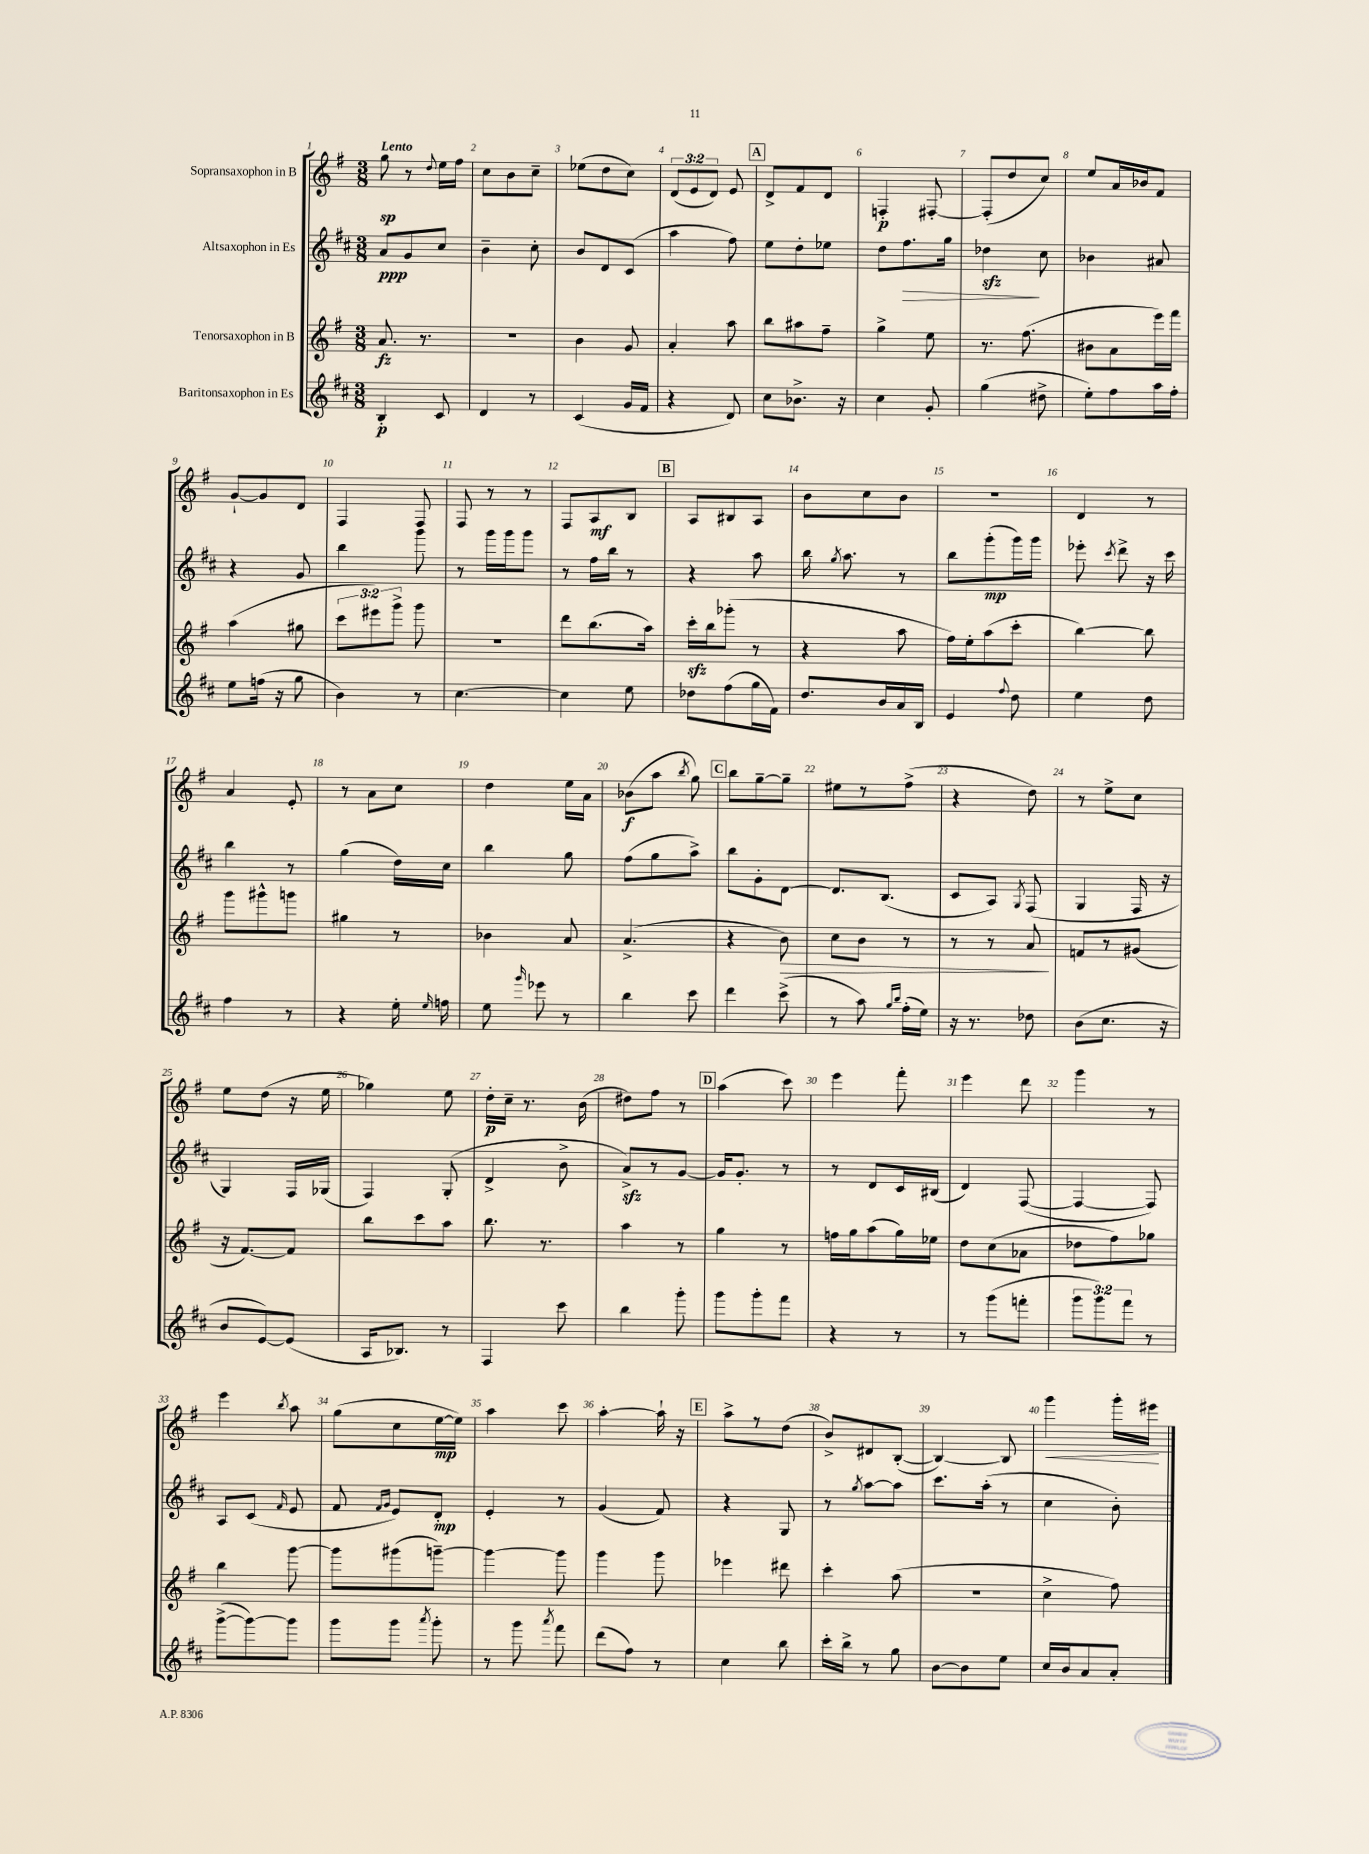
<<
\new StaffGroup <<
\new Staff = "s0" \with { instrumentName = "Sopransaxophon in B" } {
    \clef treble \key g \major \numericTimeSignature \time 3/8 \override Staff.TupletNumber.text = #tuplet-number::calc-fraction-text \tempo "Lento"
    \autoBeamOff g''8\sp r8 \appoggiatura { d''8 } e''16[ fis''16] |
    c''8[ b'8 c''8]-- |
    ees''8[( d''8 c''8]) |
    \tuplet 3/2 { d'8[( e'8 d'8]) } e'8 |
    \mark \markup { \box "A" } d'8[-> fis'8 d'8] |
    f4-.\p fis8~-. |
    fis8[-.( d''8 c''8]) |
    e''8[ a'16 bes'16 fis'8] |
    g'8[~-! g'8 d'8] |
    fis4 fis8 |
    fis8 r8 r8 |
    fis8[ a8\mf b8] |
    \mark \markup { \box "B" } a8[ bis8 a8] |
    b'8[ c''8 b'8] |
    R4. |
    d'4 r8 |
    a'4 e'8-. |
    r8 a'8[ c''8] |
    d''4 e''16[ a'16] |
    bes'8[\f( a''8] \acciaccatura { b''8 } g''8) |
    \mark \markup { \box "C" } b''8[ g''8~-- g''8]-- |
    eis''8[ r8 fis''8]->( |
    r4 d''8) |
    r8 e''8[-> c''8] |
    e''8[ d''8]( r16 e''16 |
    ges''4) e''8 |
    d''16[-.\p c''16]-- r8. b'16( |
    dis''8[) fis''8] r8 |
    \mark \markup { \box "D" } a''4( c'''8) |
    e'''4 fis'''8-. |
    e'''4 d'''8 |
    g'''4 r8 |
    e'''4 \acciaccatura { b''8 } a''8 |
    g''8[( c''8 e''16~\mp e''16]) |
    a''4 c'''8 |
    a''4~-. a''16-! r16 |
    \mark \markup { \box "E" } a''8[-> r8 d''8]( |
    b'8[->) dis'8 b8]~-.( |
    b4~) b8 |
    g'''4\< g'''16[-. eis'''16]\! \bar "|." |
}
\new Staff = "s1" \with { instrumentName = "Altsaxophon in Es" } {
    \clef treble \key d \major \numericTimeSignature \time 3/8
    \autoBeamOff a'8[\ppp g'8 cis''8] |
    b'4-- cis''8-. |
    b'8[ d'8 cis'8]( |
    a''4 fis''8) |
    \mark \markup { \box "A" } e''8[ d''8-. ees''8] |
    d''8[ fis''8.\> g''16] |
    des''4\sfz\! cis''8 |
    bes'4 ais'8 |
    r4 g'8 |
    b''4 g'''8 |
    r8 g'''16[ g'''16 g'''8] |
    r8 fis''16[ b''16] r8 |
    \mark \markup { \box "B" } r4 a''8 |
    b''16 \acciaccatura { g''8 } a''8. r8 |
    b''8[ g'''8-.\mp( g'''16) g'''16] |
    ees'''8-. \acciaccatura { cis'''8 } d'''8-> r16 cis'''16 |
    b''4 r8 |
    g''4( d''16[) cis''16] |
    b''4 g''8 |
    fis''8[( g''8 a''8]->) |
    \mark \markup { \box "C" } b''8[ g'8-. d'8]~ |
    d'8.[ b8.]( |
    cis'8[ a8]) \acciaccatura { g8 } fis8( |
    g4 fis16 r16 |
    g4) fis16[ ges16]( |
    fis4) g8-.( |
    d'4-> b'8-> |
    a'8[->\sfz) r8 g'8]~ |
    \mark \markup { \box "D" } g'16[ g'8.]-. r8 |
    r8 d'8[ cis'16 bis16]( |
    d'4) fis8~( |
    fis4~ fis8) |
    a8[ cis'8]( \grace { fis'16 } e'8 |
    fis'8 \grace { fis'16[ g'16] } e'8[) d'8]-.\mp |
    e'4-. r8 |
    g'4( fis'8) |
    \mark \markup { \box "E" } r4 g8 |
    r8 \acciaccatura { g''8 } a''8[~ a''8] |
    cis'''8.[ a''16]-.( r8 |
    cis''4 b'8-.) \bar "|." |
}
\new Staff = "s2" \with { instrumentName = "Tenorsaxophon in B" } {
    \clef treble \key g \major \numericTimeSignature \time 3/8 \override Staff.TupletNumber.text = #tuplet-number::calc-fraction-text
    \autoBeamOff a'8.\fz r8. |
    R4. |
    b'4 g'8 |
    a'4-. a''8 |
    \mark \markup { \box "A" } b''8[ ais''8 fis''8]-- |
    g''4-> e''8 |
    r8. fis''8.( |
    bis'8[ a'8 e'''16) fis'''16] |
    a''4( gis''8 |
    \tuplet 3/2 { c'''8[ eis'''8) g'''8]-> } g'''8 |
    R4. |
    d'''8[ b''8.( a''16]) |
    \mark \markup { \box "B" } c'''16[-.\sfz b''16 ges'''8]-.( r8 |
    r4 a''8 |
    fis''16[) e''16-. a''8( c'''8]-. |
    b''4~) b''8 |
    g'''8[ gis'''8-^ g'''8] |
    gis''4 r8 |
    bes'4 a'8 |
    a'4.->( |
    \mark \markup { \box "C" } r4 b'8\>) |
    c''8[ b'8] r8 |
    r8 r8 a'8\! |
    f'8[ r8 gis'8]( |
    r16 fis'8.[~) fis'8] |
    b''8[ c'''8 a''8] |
    b''8. r8. |
    a''4 r8 |
    \mark \markup { \box "D" } g''4 r8 |
    f''16[ g''16 a''8( g''16) ees''16] |
    d''8[ c''8( aes'8] |
    des''8[ fis''8) ges''8] |
    b''4 g'''8~ |
    g'''8[ gis'''8( g'''8]~--) |
    g'''4~ g'''8 |
    g'''4 g'''8 |
    \mark \markup { \box "E" } ees'''4 dis'''8 |
    c'''4-. a''8( |
    R4. |
    c''4-> fis''8) \bar "|." |
}
\new Staff = "s3" \with { instrumentName = "Baritonsaxophon in Es" } {
    \clef treble \key d \major \numericTimeSignature \time 3/8 \override Staff.TupletNumber.text = #tuplet-number::calc-fraction-text
    \autoBeamOff b4-.\p cis'8 |
    d'4 r8 |
    cis'4( g'16[ fis'16] |
    r4 d'8) |
    \mark \markup { \box "A" } cis''8[ bes'8.]-> r16 |
    cis''4 g'8-. |
    g''4( dis''8-> |
    e''8[-.) fis''8 a''16 fis''16]-. |
    e''8[ f''16]( r16 g''8 |
    b'4) r8 |
    cis''4.~ |
    cis''4 e''8 |
    \mark \markup { \box "B" } des''8[ fis''8( g''16 fis'16]) |
    d''8.[ b'16 a'16 b16] |
    e'4 \appoggiatura { fis''8 } d''8 |
    e''4 d''8 |
    fis''4 r8 |
    r4 e''16-. \grace { e''16 } f''16 |
    e''8 \grace { g'''16 } ees'''8 r8 |
    b''4 cis'''8 |
    \mark \markup { \box "C" } d'''4 cis'''8->( |
    r8 a''8) \grace { g''16[ b''16] } fis''16[-.( e''16]) |
    r16 r8. des''8 |
    b'8[( cis''8.] r16 |
    b'8[ e'8~) e'8]( |
    a16[ bes8.]) r8 |
    fis4 cis'''8 |
    b''4 g'''8-. |
    \mark \markup { \box "D" } g'''8[ g'''8-. fis'''8] |
    r4 r8 |
    r8 g'''8[( f'''8]-. |
    \tuplet 3/2 { g'''8[ g'''8) fis'''8] } r8 |
    g'''8[~->( g'''8~) g'''8] |
    g'''8[ g'''8] \acciaccatura { a'''8 } g'''8-. |
    r8 g'''8 \acciaccatura { a'''8 } fis'''8 |
    d'''8[( fis''8]) r8 |
    \mark \markup { \box "E" } cis''4 b''8 |
    cis'''16[-. b''16]-> r8 g''8 |
    b'8[~ b'8 e''8] |
    cis''16[ b'16 a'8 a'8]-. \bar "|." |
}
>>
>>
\layout { \context { \Score \override BarNumber.break-visibility = ##(#f #t #t) barNumberVisibility = #all-bar-numbers-visible } }
